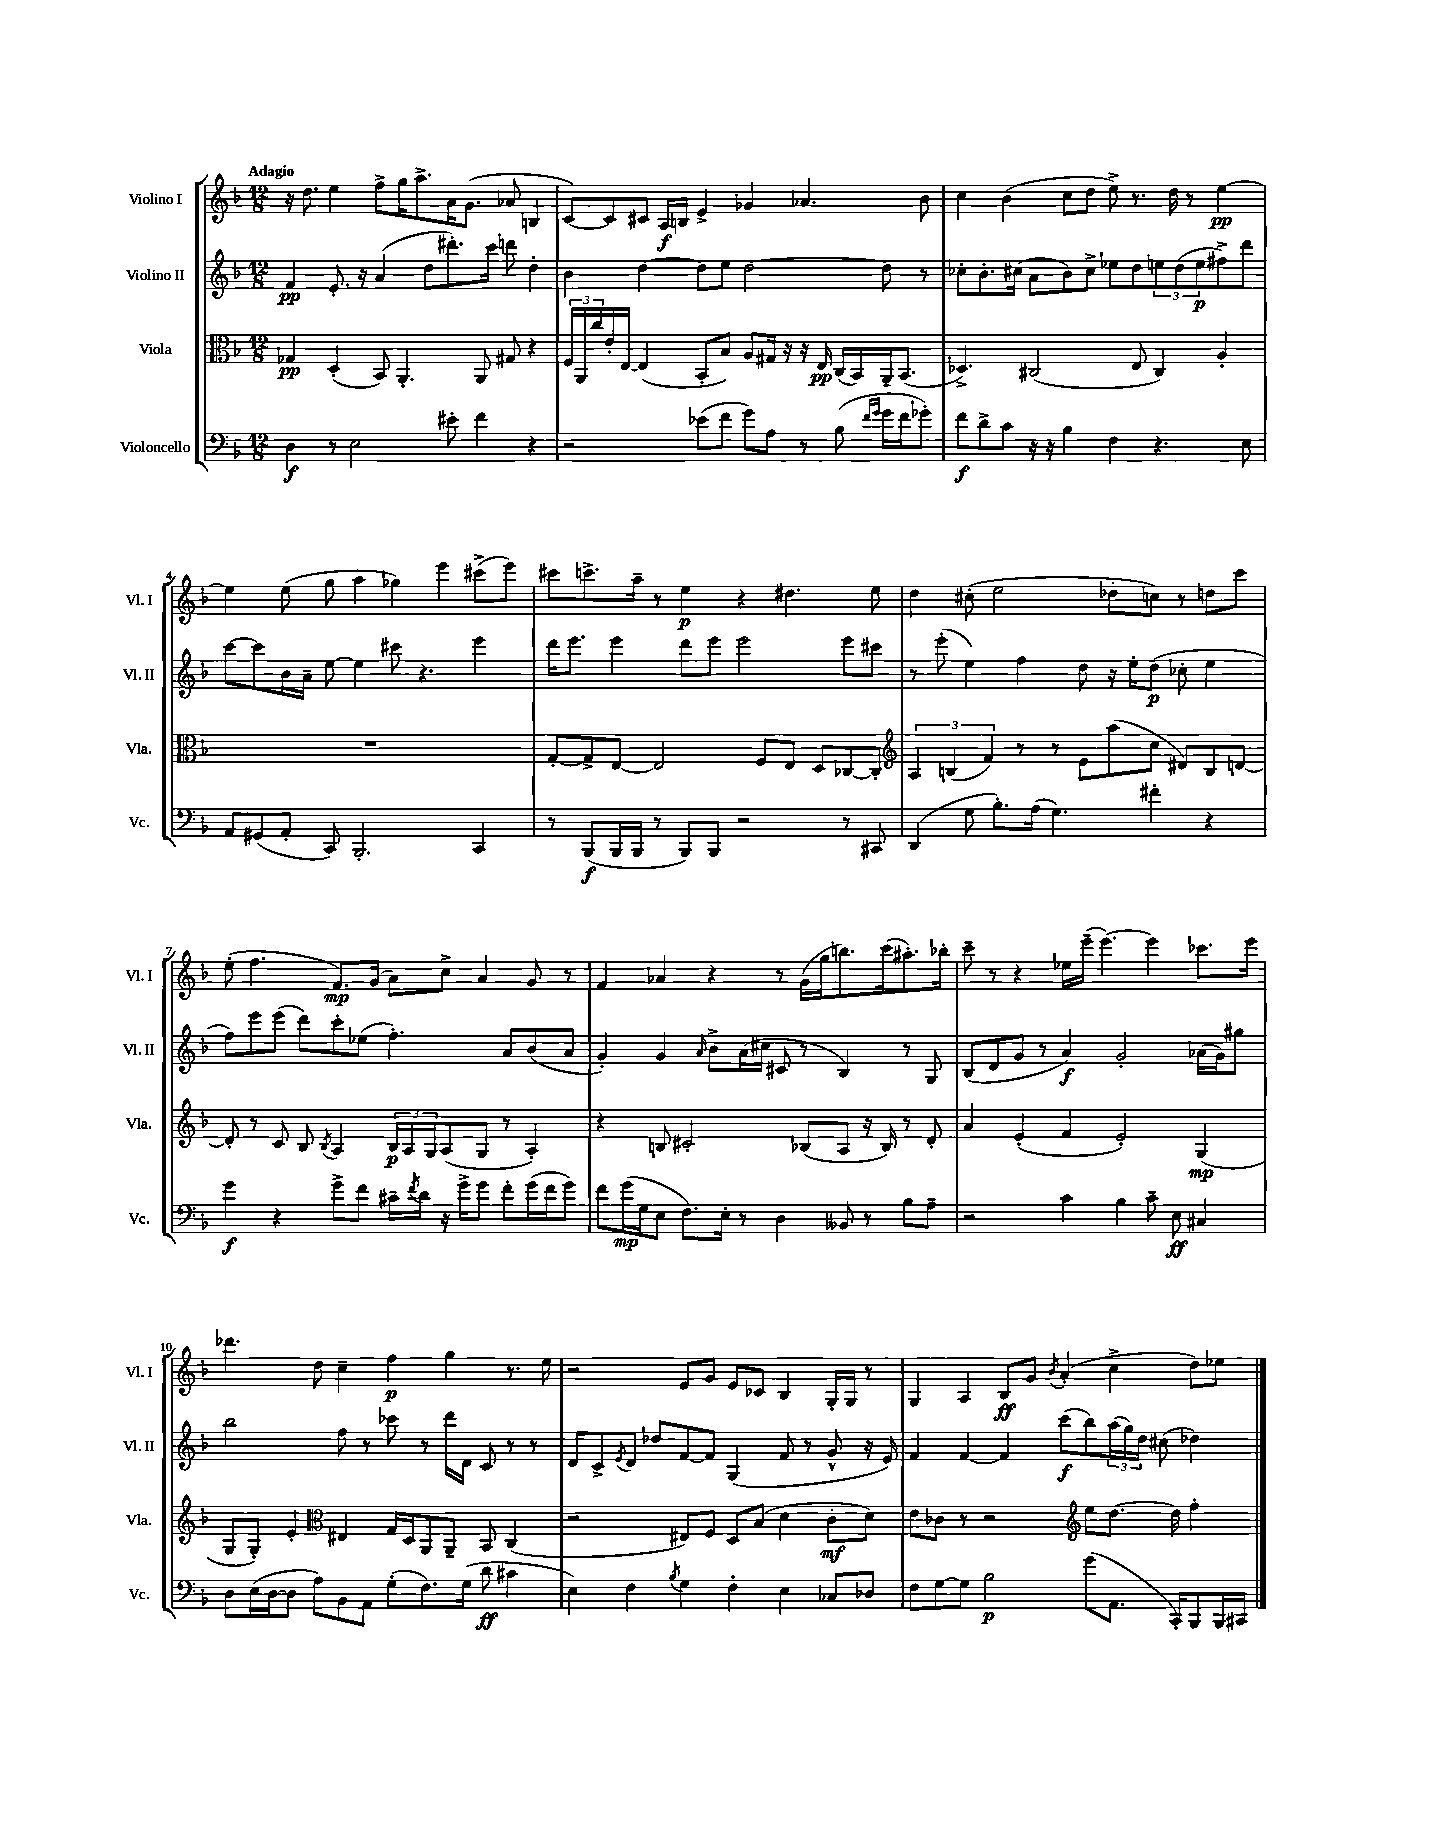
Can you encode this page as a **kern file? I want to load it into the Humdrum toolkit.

**kern	**dynam	**kern	**dynam	**kern	**dynam	**kern	**dynam
*part4	*part4	*part3	*part3	*part2	*part2	*part1	*part1
*staff4	*staff4	*staff3	*staff3	*staff2	*staff2	*staff1	*staff1
*I"Violoncello	*	*I"Viola	*	*I"Violino II	*	*I"Violino I	*
*I'Vc.	*	*I'Vla.	*	*I'Vl. II	*	*I'Vl. I	*
*clefF4	*	*clefC3	*	*clefG2	*	*clefG2	*
*k[b-]	*	*k[b-]	*	*k[b-]	*	*k[b-]	*
*M12/8	*	*M12/8	*	*M12/8	*	*M12/8	*
=1	=1	=1	=1	=1	=1	=1	=1
!	!	!	!	!	!	!LO:TX:a:B:t=Adagio	!
4D\	f	4G-X/	pp	4f/	pp	16r	.
.	.	.	.	.	.	8.dd\	.
8r	.	(4D'/	.	8.e'/	.	4ee\	.
2E\	.	.	.	.	.	.	.
.	.	.	.	16r	.	.	.
.	.	8BB-/)	.	(4a/	.	8ff^\L	.
.	.	4.AA'/	.	.	.	16gg\K	.
.	.	.	.	.	.	8.aa^\	.
.	.	.	.	8dd\L	.	.	.
8e#X'\	.	.	.	8.ddd#X'\)	.	16a\K	.
.	.	.	.	.	.	(8.g\J	.
4f\	.	8AA/	.	.	.	.	.
.	.	.	.	16ccc\Jk	.	.	.
.	.	8G#X/	.	8dddn\	.	8a-X/	.
4r	.	4r	.	4dd'\	.	4Bn/	.
=2	=2	=2	=2	=2	=2	=2	=2
2r	.	24F/LL	.	4b-\	.	[8c/L)	.
.	.	24AA/	.	.	.	.	.
.	.	24cc/	.	.	.	.	.
.	.	16e'/	.	.	.	8c/]	.
.	.	[16E/JJ	.	.	.	.	.
.	.	(4E/]	.	[4dd\	.	8c#X/J	.
.	.	.	.	.	.	16A/LL	f
.	.	.	.	.	.	16Bn/JJ	.
(8e-X\L	.	8BB-'/L	.	8dd\L]	.	4e^/	.
8f\J	.	8B-/J)	.	8ee\J	.	.	.
8g\L)	.	8A/L	.	[2dd\	.	4g-X/	.
8A\J	.	16G#X/Jk	.	.	.	.	.
.	.	16r	.	.	.	.	.
8r	.	16r	.	.	.	4.a-X/	.
.	.	16E/	pp	.	.	.	.
(8B-\	.	(16C/LL	.	.	.	.	.
.	.	16BB-/)	.	.	.	.	.
16qqf/LL	.	.	.	.	.	.	.
16qqg/JJ	.	.	.	.	.	.	.
16g\LL	.	16AA~/J	.	8dd\]	.	.	.
16f\J	.	(8.BB-/J	.	.	.	.	.
8g-X'\J)	.	.	.	8r	.	8b-\	.
=3	=3	=3	=3	=3	=3	=3	=3
8f\L	f	4.D-X^/)	.	8cc-X'\L	.	4cc\	.
8d^\	.	.	.	8.b-'\	.	.	.
8c\J	.	.	.	.	.	(4b-\	.
.	.	.	.	(16cc#X\Jk	.	.	.
16r	.	(2C#X/	.	8a\L	.	.	.
16r	.	.	.	.	.	.	.
4B-\	.	.	.	8b-\)	.	8cc\L	.
.	.	.	.	8cc#^\J	.	8dd\J	.
4F\	.	.	.	8ee-X\L	.	8ee^\)	.
.	.	8E/	.	8dd\	.	8.r	.
4.r	.	4C#/)	.	12een\	.	.	.
.	.	.	.	.	.	16dd\	.
.	.	.	.	(12dd\	.	.	.
.	.	.	.	.	.	8r	.
.	.	.	.	12ee\	p	.	.
.	.	4A'/	.	8ff#X^\)	.	[4ee\	pp
8E\	.	.	.	8ddd\J	.	.	.
!!LO:LB:g=z
=4	=4	=4	=4	=4	=4	=4	=4
8AA/L	.	1.r	.	[8ccc\L	.	4ee\]	.
(8GG#X/	.	.	.	8ccc\]	.	.	.
8AA'/J	.	.	.	16b-\L	.	(8ee\	.
.	.	.	.	16a~\JJ	.	.	.
8CC/)	.	.	.	[8ee\	.	8gg\	.
2.BBB-'/	.	.	.	4ee\]	.	4aa\	.
.	.	.	.	8ccc#X\	.	4gg-X\)	.
.	.	.	.	4.r	.	.	.
.	.	.	.	.	.	4eee\	.
4CC/	.	.	.	4eee\	.	(8ccc#X^\L	.
.	.	.	.	.	.	8eee\J)	.
=5	=5	=5	=5	=5	=5	=5	=5
8r	.	[8G'/L	.	16ddd\KL	.	8ccc#X\L	.
.	.	.	.	8.eee\J	.	.	.
(8BBB-/L	f	8G^/]	.	.	.	8.cccn^\	.
16BBB-/L	.	[8E/J	.	4eee\	.	.	.
16BBB-/JJ	.	.	.	.	.	16aa~\Jk	.
8r	.	2E/]	.	.	.	8r	.
8BBB-/L)	.	.	.	8ddd\L	.	4ee\	p
8BBB-/J	.	.	.	8eee\J	.	.	.
2r	.	.	.	2eee\	.	4r	.
.	.	8F/L	.	.	.	.	.
.	.	8E/J	.	.	.	4.dd#X\	.
.	.	8D/L	.	.	.	.	.
8r	.	[8C-X/	.	8eee\L	.	.	.
8CC#X/	.	8C-'/J]	.	8ccc#X\J	.	8ee\	.
=6	=6	=6	=6	=6	=6	=6	=6
*	*	*clefG2	*	*	*	*	*
(4DD/	.	6A/	.	8r	.	4dd\	.
.	.	.	.	(8eee'\	.	.	.
.	.	(6Bn/	.	.	.	.	.
8G\	.	.	.	4ee\)	.	(8cc#X'\	.
.	.	6f/)	.	.	.	.	.
8.B-'\L)	.	.	.	.	.	2ee\	.
.	.	8r	.	4ff\	.	.	.
(16A\Jk	.	.	.	.	.	.	.
4.G\)	.	8r	.	.	.	.	.
.	.	8e\L	.	8dd\	.	.	.
.	.	(8aa\	.	16r	.	8dd-X'\L	.
.	.	.	.	16ee'\KL	.	.	.
4f#X'\	.	8cc\J	.	(8dd\J	p	8ccn\J)	.
.	.	8d#X/L)	.	8cc-X'\	.	8r	.
4r	.	8B/	.	4ee\	.	8ddn\L	.
.	.	[8dn/J	.	.	.	8ccc\J	.
!!LO:LB:g=z
=7	=7	=7	=7	=7	=7	=7	=7
4g\	f	8d'/]	.	8ff\L)	.	(8ee'\	.
.	.	8r	.	8eee\	.	4.ff\	.
4r	.	8c/	.	(8eee\J	.	.	.
.	.	8B-/	.	8ddd\L)	.	.	.
.	.	8qB-/	.	.	.	.	.
8g^\L	.	4A/	.	8ccc'\	.	8.f/L)	mp
8f\J	.	.	.	(8ee-X\J	.	.	.
.	.	.	.	.	.	(16g/Jk	.
16c#X~\LL	.	24B-/LL	p	4.ff'\)	.	8a\L)	.
.	.	24A/	.	.	.	.	.
8qf/	.	.	.	.	.	.	.
16d\JJ	.	.	.	.	.	.	.
.	.	24G/J	.	.	.	.	.
16r	.	(8A/	.	.	.	8cc^\J	.
16g^\KL	.	.	.	.	.	.	.
8g\J	.	8G/J	.	.	.	4a/	.
8f'\L	.	8r	.	8a/L	.	.	.
(16g\L	.	4A'/)	.	(8b-/	.	8g/	.
16f\J	.	.	.	.	.	.	.
8g\J)	.	.	.	8a/J	.	8r	.
=8	=8	=8	=8	=8	=8	=8	=8
8f\L	.	4r	.	4g'/)	.	4f/	.
(16g\L	mp	.	.	.	.	.	.
16G\J	.	.	.	.	.	.	.
8E\J	.	8Bn/	.	4g/	.	4a-X/	.
8.F\L)	.	2c#X'/	.	.	.	.	.
.	.	.	.	16qqa/	.	.	.
.	.	.	.	8b-^\L	.	4r	.
16E'\Jk	.	.	.	.	.	.	.
8r	.	.	.	(16a\L	.	.	.
.	.	.	.	16cc#X\JJ	.	.	.
4D\	.	.	.	8c#X/	.	8r	.
.	.	(8B-X/L	.	8r	.	(16g\LL	.
.	.	.	.	.	.	16gg\J	.
8BB--X/	.	8A/J	.	4B-/)	.	8.bbn\)	.
8r	.	16r	.	.	.	.	.
.	.	16B-/)	.	.	.	(16ccc\k	.
8B-\L	.	8r	.	8r	.	8.aa#X'\)	.
8A~\J	.	8d'/	.	8G/	.	.	.
.	.	.	.	.	.	16bb-X'\Jk	.
=9	=9	=9	=9	=9	=9	=9	=9
2r	.	4a/	.	(8B-/L	.	8ccc~\	.
.	.	.	.	8d/	.	8r	.
.	.	(4e'/	.	8g/J	.	4r	.
.	.	.	.	8r	.	.	.
4c\	.	4f/	.	4a/)	f	16ee-X\LL	.
.	.	.	.	.	.	(16eee~\JJ	.
.	.	.	.	.	.	[4.eee\)	.
4B-\	.	2e'/)	.	2g'/	.	.	.
8c~\	.	.	.	.	.	4eee\]	.
8E\	ff	.	.	.	.	.	.
4C#X/	.	(4G/	mp	(16a-X\LL	.	8.ccc-X\L	.
.	.	.	.	16g\J)	.	.	.
.	.	.	.	8gg#X\J	.	.	.
.	.	.	.	.	.	16eee\Jk	.
!!LO:LB:g=z
=10	=10	=10	=10	=10	=10	=10	=10
8D\L	.	8G/L	.	2bb-\	.	4.ddd-X\	.
(16E\L	.	8G'/J)	.	.	.	.	.
[16D\J	.	.	.	.	.	.	.
8D\J]	.	4e'/	.	.	.	.	.
8A\L)	.	.	.	.	.	8dd\	.
*	*	*clefC3	*	*	*	*	*
8BB-\	.	4E#X/	.	8ff\	.	4cc~\	.
8AA\J	.	.	.	8r	.	.	.
(8G'\L	.	16G/LL	.	8ccc-X\	.	4ff\	p
.	.	16D/J	.	.	.	.	.
8.F\)	.	8AA/	.	8r	.	.	.
.	.	8AA~/J	.	16ddd\LL	.	4gg\	.
(16G\Jk	.	.	.	16d\JJ	.	.	.
8d\	ff	8BB-/	.	8c/	.	.	.
4c#X\	.	(4C/	.	8r	.	8.r	.
.	.	.	.	8r	.	.	.
.	.	.	.	.	.	16ee\	.
=11	=11	=11	=11	=11	=11	=11	=11
4E\)	.	2r	.	8d/L	.	2r	.
.	.	.	.	8c^/	.	.	.
.	.	.	.	8qe/	.	.	.
4F\	.	.	.	8d/J	.	.	.
.	.	.	.	8dd-X/L	.	.	.
8qB-/	.	.	.	.	.	.	.
4G\	.	8E#X/L)	.	[8f/	.	8e/L	.
.	.	8F/J	.	8f/J]	.	8g/J	.
4F'\	.	8D/L	.	(4G/	.	8e/L	.
.	.	(8B-/J	.	.	.	8c-X/J	.
4E\	.	4d\	.	8f/	.	4B-/	.
.	.	.	.	8r	.	.	.
8C-X/L	.	8c'\L	mf	8g^^/	.	16G'/LL	.
.	.	.	.	.	.	16G/JJ	.
8D-X/J	.	8d\J)	.	16r	.	8r	.
.	.	.	.	16e/)	.	.	.
=12	=12	=12	=12	=12	=12	=12	=12
8F\L	.	8e\L	.	4f/	.	4G/	.
[8G\	.	8c-X\J	.	.	.	.	.
8G\J]	.	8r	.	[4f/	.	4A/	.
2B-\	p	2r	.	.	.	.	.
.	.	.	.	4f/]	.	8B-/L	ff
.	.	.	.	.	.	8g/J	.
.	.	.	.	.	.	8qb-/	.
.	.	.	.	(8ccc\L	f	(4a'/	.
*	*	*clefG2	*	*	*	*	*
(8g\L	.	8ee\L	.	8bb-\)	.	.	.
8.AA\J	.	[8.dd\J	.	(24aa\L	.	4cc^\	.
.	.	.	.	24gg\)	.	.	.
.	.	.	.	24dd\JJ	.	.	.
.	.	.	.	(8cc#X\	.	.	.
16CC'/KL)	.	16dd\]	.	.	.	.	.
8BBB-/	.	4ff'\	.	4dd-X\)	.	8dd\L)	.
16BBB-/L	.	.	.	.	.	8ee-X\J	.
16CC#X/JJ	.	.	.	.	.	.	.
==	==	==	==	==	==	==	==
*-	*-	*-	*-	*-	*-	*-	*-
